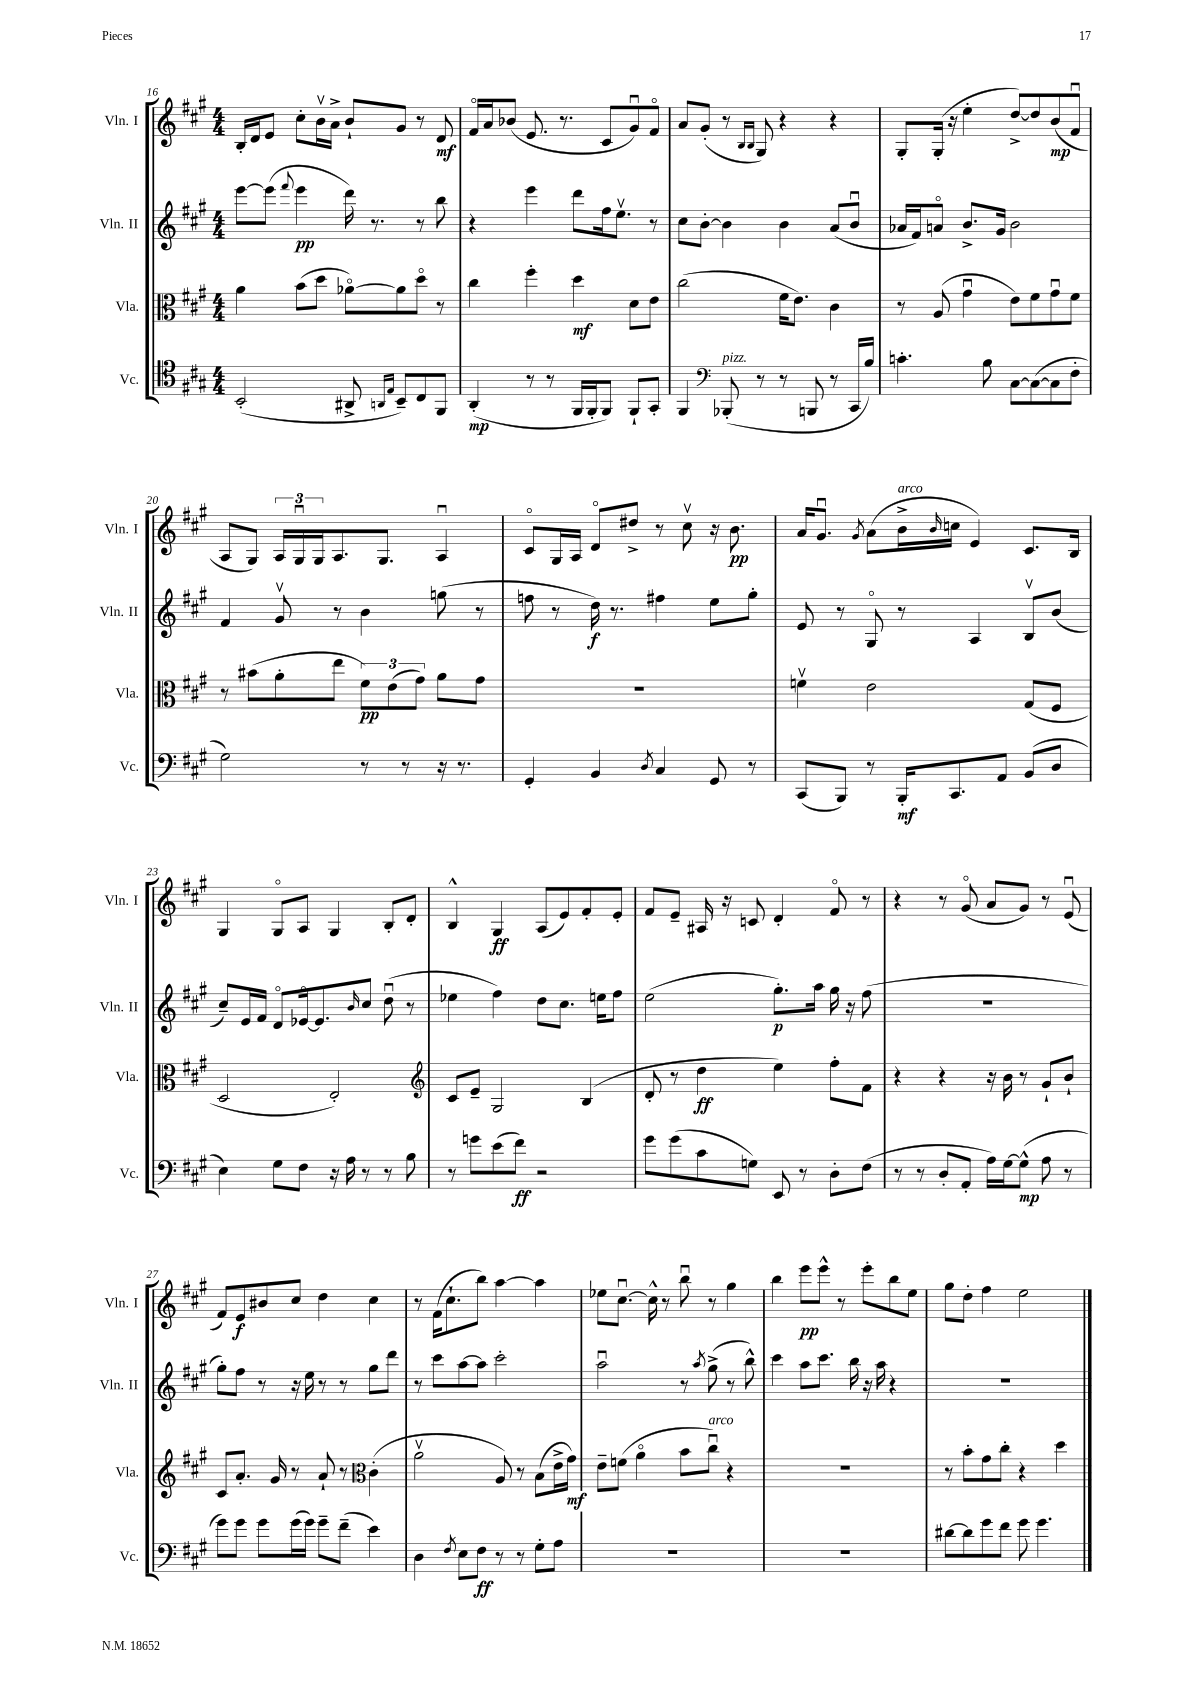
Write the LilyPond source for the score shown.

<<
\new StaffGroup <<
\new Staff = "s0" \with { instrumentName = "Vln. I" shortInstrumentName = "Vln. I" } {
    \clef treble \key a \major \numericTimeSignature \time 4/4
    b16-. d'16 e'8 cis''8-. b'16\upbow a'16-> b'8-! gis'8 r8 d'8\mf |
    fis'16\flageolet a'16 bes'8( e'8. r8. cis'8 gis'8\downbow) fis'8\flageolet |
    a'8 gis'8-.( r8 \grace { b16 b16 } gis8) r4 r4 |
    gis8-. gis16-.( r16 e''4-. d''8~->) d''8 b'8\mp( fis'8\downbow |
    a8 gis8) \tuplet 3/2 { a16 gis16\downbow gis16 } a8. gis8. a4\downbow |
    cis'8\flageolet gis16 a16 d'8\flageolet dis''8-> r8 cis''8\upbow r16 b'8.\pp |
    a'16 gis'8.\downbow \acciaccatura { gis'8 } a'8( b'16->^\markup { \italic "arco" } \grace { b'16 } c''16 e'4) cis'8. b16 |
    gis4 gis8\flageolet a8 gis4 b8-. d'8-. |
    b4-^ gis4\ff a8( e'8) fis'8-. e'8-. |
    fis'8 e'8-- ais16 r16 c'8 d'4-. fis'8\flageolet r8 |
    r4 r8 gis'8\flageolet( a'8 gis'8) r8 e'8\downbow( |
    fis'8) e'8\f bis'8 cis''8 d''4 cis''4 |
    r8 fis'16( cis''8.-! b''8) a''4~ a''4 |
    ees''8 cis''8.~\downbow cis''16-^ r8 b''8\downbow r8 gis''4 |
    b''4 e'''8\pp e'''8-^ r8 e'''8-. b''8 e''8 |
    gis''8 d''8-. fis''4 e''2 \bar "|." |
}
\new Staff = "s1" \with { instrumentName = "Vln. II" shortInstrumentName = "Vln. II" } {
    \clef treble \key a \major \numericTimeSignature \time 4/4
    e'''8~ e'''8( \appoggiatura { fis'''8 } e'''4\pp d'''16) r8. r8 b''8 |
    r4 e'''4 d'''8 fis''16 e''8.\upbow r8 |
    cis''8 b'8~-. b'4 b'4 a'8( b'8\downbow |
    aes'16 fis'16) a'8\flageolet b'8.-> gis'16 b'2 |
    fis'4 gis'8\upbow r8 b'4 g''8( r8 |
    f''8 r8 d''16\f) r8. fis''4 e''8 gis''8-. |
    e'8 r8 gis8\flageolet r8 a4 b8\upbow b'8( |
    cis''8--) e'16 fis'16 d'8\flageolet ees'16~\flageolet ees'8. \grace { b'16 } cis''8 d''8\downbow( r8 |
    ees''4 fis''4) d''8 cis''8. e''16 fis''8 |
    e''2( gis''8.-.\p) a''16 gis''16 r16 fis''8( |
    R1 |
    gis''8-.) fis''8 r8 r16 e''16 r8 r8 gis''8 d'''8 |
    r8 cis'''8 a''8~ a''8 cis'''2-. |
    a''2\downbow r8 \acciaccatura { a''8 } gis''8->( r8 b''8-^) |
    cis'''4 a''8 cis'''8. b''16 r16 a''16 r4 |
    r1 \bar "|." |
}
\new Staff = "s2" \with { instrumentName = "Vla." shortInstrumentName = "Vla." } {
    \clef alto \key a \major \numericTimeSignature \time 4/4
    a'4 b'8( d''8 aes'8~\flageolet) aes'8 d''8\flageolet r8 |
    cis''4 fis''4-. d''4\mf d'8 e'8 |
    cis''2( fis'16 e'8.) cis'4 |
    r8 a8( gis'4\downbow e'8) fis'8 gis'8\downbow fis'8 |
    r8 bis'8( a'8-. e''8 \tuplet 3/2 { fis'8\pp) e'8( gis'8) } a'8 gis'8 |
    r1 |
    f'4\upbow e'2 gis8( fis8 |
    d2 e2-.) |
    \clef treble cis'8 e'8-- gis2 b4( |
    d'8-. r8 d''4\ff e''4) fis''8-. fis'8 |
    r4 r4 r16 b'16 r8 gis'8-! b'8-! |
    cis'8 a'8.-. gis'16 r8 a'8-! r8 \clef alto cis'4-.( |
    a'2\upbow a8) r8 b8( e'16-> gis'16\mf) |
    e'8-- f'8( a'4\flageolet b'8 cis''8\downbow^\markup { \italic "arco" }) r4 |
    R1 |
    r8 b'8-. gis'8 cis''8-. r4 d''4 \bar "|." |
}
\new Staff = "s3" \with { instrumentName = "Vc." shortInstrumentName = "Vc." } {
    \clef tenor \key a \major \numericTimeSignature \time 4/4
    b,2-.( ais,8-> \grace { a,16 e16 } b,8--) cis8 fis,8 |
    a,4-.\mp( r8 r8 fis,16 fis,16-. fis,8) fis,8-! gis,8-. |
    fis,4 \clef bass bes,,8-.^\markup { \italic "pizz." }( r8 r8 b,,8 r8 cis,16 b16) |
    c'4.-. b8 cis8~ cis8~( cis8 fis8-. |
    gis2) r8 r8 r16 r8. |
    gis,4-. b,4 \acciaccatura { d8 } cis4 gis,8 r8 |
    cis,8( b,,8) r8 b,,16-.\mf cis,8. a,8 b,8( d8 |
    e4) gis8 fis8 r16 a16 r8 r8 b8 |
    r8 g'8 e'8( fis'8\ff) r2 |
    gis'8 gis'8( cis'8 g8) e,8 r8 d8-. fis8( |
    r8 r8 d8-. a,8-. a16) gis16~ gis8-^\mp( a8 r8 |
    gis'8) gis'8 gis'8 gis'16( gis'16) gis'8-- fis'8--( e'4) |
    d4 \acciaccatura { fis8 } e8 fis8\ff r8 r8 gis8-. a8 |
    R1 |
    R1 |
    dis'8~ dis'8 gis'8 fis'8 gis'8 gis'4. \bar "|." |
}
>>
>>
\layout { \context { \Score currentBarNumber = #16 } }
